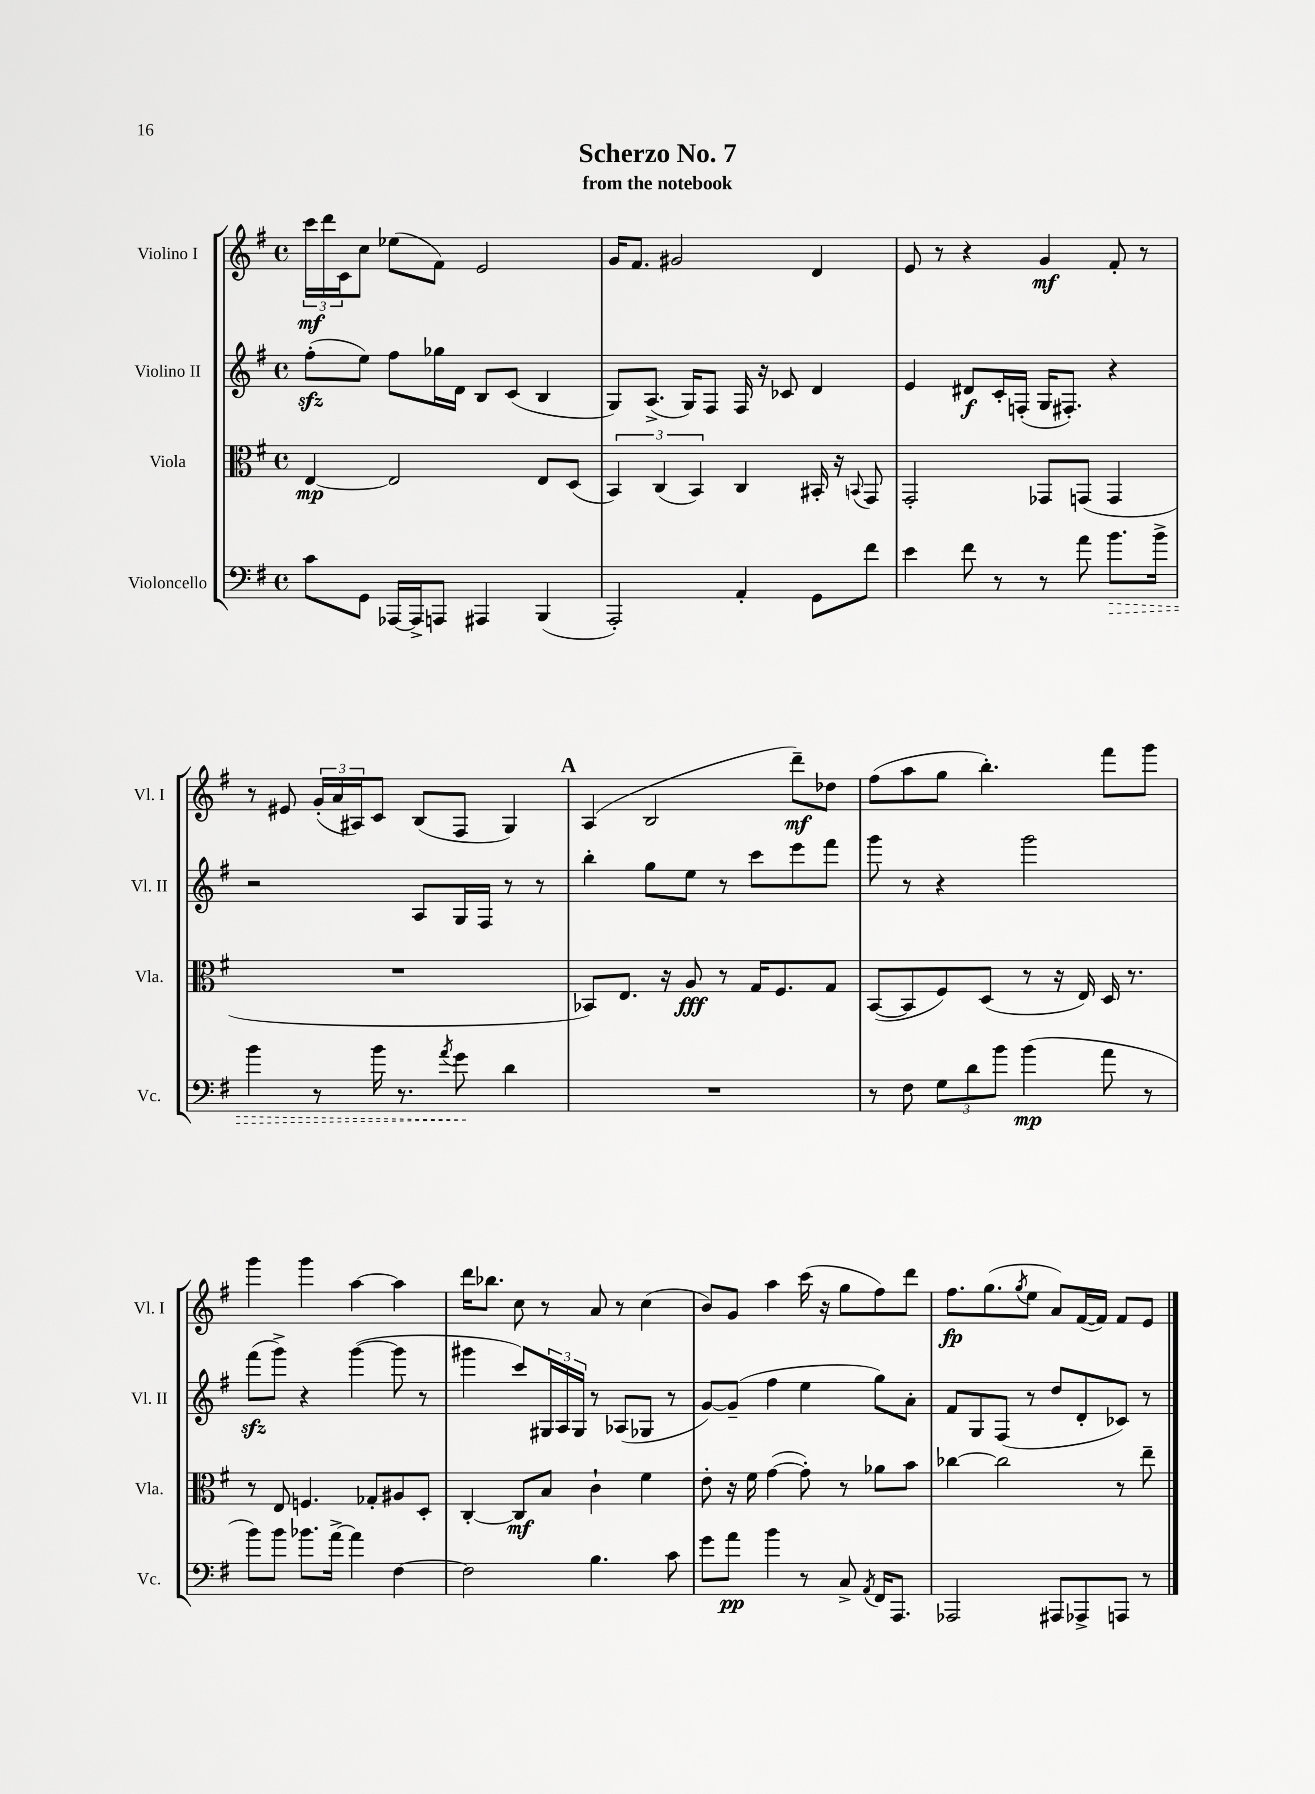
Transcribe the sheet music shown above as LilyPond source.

\header { title = "Scherzo No. 7" subtitle = "from the notebook" }
<<
\new StaffGroup <<
\new Staff = "s0" \with { instrumentName = "Violino I" shortInstrumentName = "Vl. I" } {
    \clef treble \key g \major \defaultTimeSignature \time 4/4
    \tuplet 3/2 { c'''16\mf d'''16 c'16 } c''8 ees''8( fis'8) e'2 |
    g'16 fis'8. gis'2 d'4 |
    e'8 r8 r4 g'4\mf fis'8-. r8 |
    r8 eis'8 \tuplet 3/2 { g'16-.( a'16 ais16) } c'8 b8( fis8 g4) |
    \mark \markup { \bold "A" } a4( b2 d'''8--\mf) des''8 |
    fis''8( a''8 g''8 b''4.-.) fis'''8 g'''8 |
    g'''4 g'''4 a''4~ a''4 |
    d'''16 bes''8. c''8 r8 a'8 r8 c''4( |
    b'8) g'8 a''4 c'''16( r16 g''8 fis''8) d'''8 |
    fis''8.\fp g''8.( \acciaccatura { g''8 } e''8 a'8) fis'16~( fis'16) fis'8 e'8 \bar "|." |
}
\new Staff = "s1" \with { instrumentName = "Violino II" shortInstrumentName = "Vl. II" } {
    \clef treble \key g \major \defaultTimeSignature \time 4/4
    fis''8-.\sfz( e''8) fis''8 ges''16 d'16 b8 c'8( b4 |
    g8) a8.->( g16) fis8 fis16 r16 ces'8 d'4 |
    e'4 dis'8\f c'16-. f16-.( g16 fis8.-.) r4 |
    r2 a8 g16 fis16 r8 r8 |
    \mark \markup { \bold "A" } b''4-. g''8 e''8 r8 c'''8 e'''8 fis'''8 |
    g'''8 r8 r4 g'''2 |
    fis'''8\sfz( g'''8->) r4 g'''4~( g'''8 r8 |
    gis'''4 c'''8) \tuplet 3/2 { gis16 a16 gis16 } r8 aes8( ges8 r8 |
    g'8~) g'8--( fis''4 e''4 g''8) a'8-. |
    fis'8 g8 fis8( r8 d''8 d'8-. ces'8) r8 \bar "|." |
}
\new Staff = "s2" \with { instrumentName = "Viola" shortInstrumentName = "Vla." } {
    \clef alto \key g \major \defaultTimeSignature \time 4/4
    e4~\mp e2 e8 d8( |
    \tuplet 3/2 { b,4) c4( b,4) } c4 bis,16-. r16 \appoggiatura { b,8 } g,8 |
    g,2-. ges,8 g,8( g,4 |
    R1 |
    \mark \markup { \bold "A" } bes,8) e8. r16 a8\fff r8 g16 fis8. g8 |
    b,8~( b,8 fis8) d8( r8 r16 e16) d16 r8. |
    r8 e8 f4. ges8-. ais8 d8-. |
    c4~-. c8\mf b8 c'4-! fis'4 |
    e'8-. r16 fis'16 g'4~( g'8-.) r8 aes'8 b'8 |
    ces''4~ ces''2 r8 e''8-- \bar "|." |
}
\new Staff = "s3" \with { instrumentName = "Violoncello" shortInstrumentName = "Vc." } {
    \clef bass \key g \major \defaultTimeSignature \time 4/4
    c'8 g,8 aes,,16~ aes,,16-> a,,8 ais,,4 b,,4( |
    a,,2-.) a,4-. g,8 fis'8 |
    e'4 fis'8 r8 r8 a'8 \once \override Hairpin.style = #'dashed-line b'8.\> b'16-> |
    b'4 r8 b'16 r8. \acciaccatura { a'8 } g'8\! d'4 |
    \mark \markup { \bold "A" } R1 |
    r8 fis8 \tuplet 3/2 { g8 d'8 b'8 } b'4\mp( a'8 r8 |
    b'8) b'8 bes'8. a'16~-> a'4 fis4~ |
    fis2 b4. c'8 |
    g'8 a'8\pp b'4 r8 c8-> \acciaccatura { a,8 } fis,16 a,,8. |
    aes,,2 ais,,8 aes,,8-> a,,8 r8 \bar "|." |
}
>>
>>
\layout { \context { \Score \remove "Bar_number_engraver" } }
